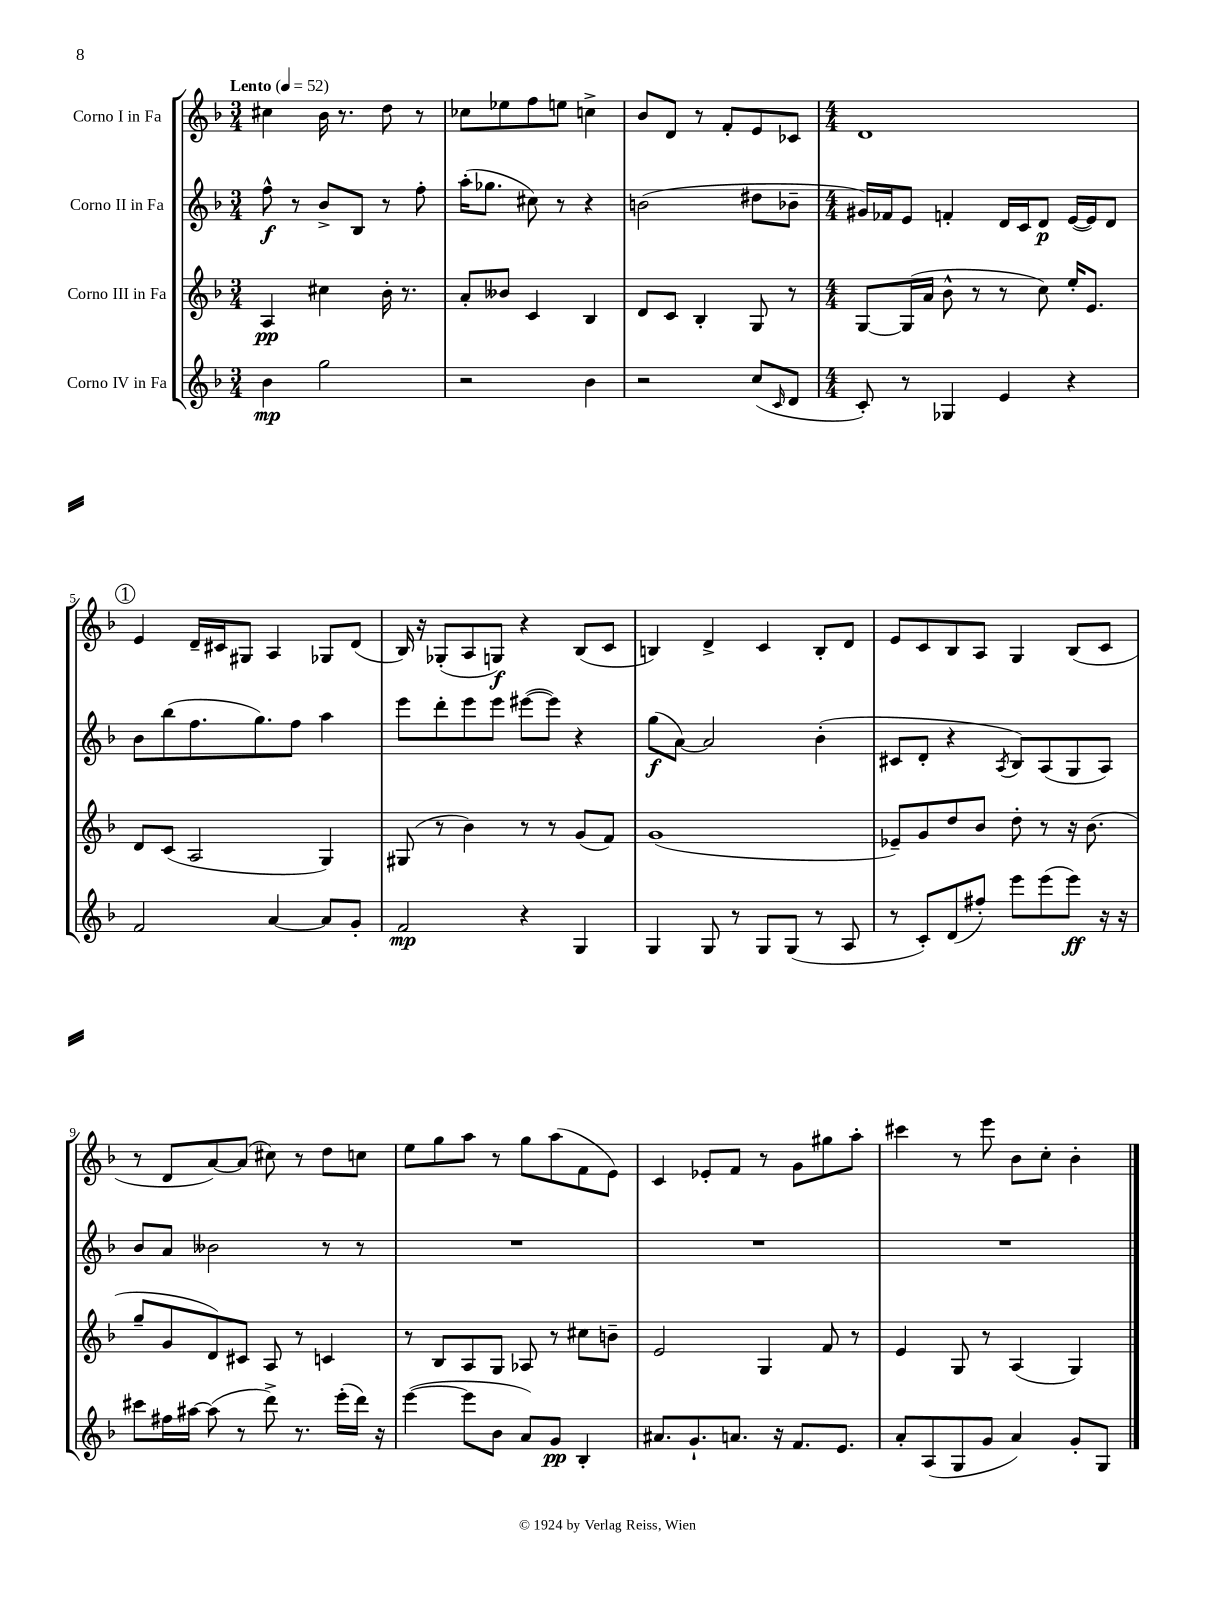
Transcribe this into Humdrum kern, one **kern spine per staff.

**kern	**kern	**kern	**kern
*staff4	*staff3	*staff2	*staff1
*clefG2	*clefG2	*clefG2	*clefG2
*k[b-]	*k[b-]	*k[b-]	*k[b-]
*M3/4	*M3/4	*M3/4	*M3/4
*MM52	*MM52	*MM52	*MM52
4b-	4A	8ff^^	4cc#
.	.	8r	.
2gg	4cc#	8b-^	16b-
.	.	.	8.r
.	.	8B-	.
.	16b-'	8r	8dd
.	8.r	.	.
.	.	8ff'	8r
=	=	=	=
2r	8a'	(16aa'	8cc-
.	.	8.gg-	.
.	8b--	.	8ee-
.	4c	8cc#)	8ff
.	.	8r	8ee
4b-	4B-	4r	4cc^
=	=	=	=
2r	8d	(2b	8b-
.	8c	.	8d
.	4B-'	.	8r
.	.	.	8f'
(8cc	8G	8dd#	8e
16qqc	.	.	.
8d	8r	8b-~	8c-
=	=	=	=
*M4/4	*M4/4	*M4/4	*M4/4
8c')	[8G	16g#)	1d
.	.	16f-	.
8r	(16G]	8e	.
.	16a	.	.
4G-	8b-^^	4f'	.
.	8r	.	.
4e	8r	16d	.
.	.	16c	.
.	8cc)	8d	.
4r	16ee'	([16e	.
.	8.e	16e])	.
.	.	8d	.
=	=	=	=
2f	8d	8b-	4e
.	(8c	(8bb-	.
.	2A	8.ff	16d~
.	.	.	16c#
.	.	.	8G#
.	.	8.gg)	.
[4a	.	.	4A
.	.	8ff	.
8a]	4G)	4aa	8G-
8g'	.	.	(8d
=	=	=	=
2f	(8G#	8eee	16B-)
.	.	.	16r
.	8r	8ddd'	(8G-'
.	4b-)	8eee	8A
.	.	8eee	8G)
4r	8r	([8eee#	4r
.	8r	8eee#])	.
4G	(8g	4r	(8B-
.	8f)	.	8c
=	=	=	=
4G	(1g	(8gg	4B)
.	.	[8a)	.
8G	.	2a]	4d^
8r	.	.	.
8G	.	.	4c
(8G	.	.	.
8r	.	(4b-'	8B'
8A	.	.	8d
=	=	=	=
8r	8e-~)	8c#	8e
8c')	8g	8d'	8c
(8d	8dd	4r	8B-
8ff#')	8b-	.	8A
.	.	8qA	.
8eee	8dd'	8B-)	4G
(8eee	8r	(8A	.
8eee)	16r	8G	(8B-
.	(8.b-	.	.
16r	.	8A)	8c
16r	.	.	.
=	=	=	=
8ccc#	8gg~	8b-	8r
16ff#	8g	8a	8d
[16aa#	.	.	.
(8aa#]	8d)	2b--	[8a)
8r	8c#	.	(8a]
8ddd^)	8A	.	8cc#)
8.r	8r	.	8r
.	4c	8r	8dd
(16eee'	.	.	.
16ddd)	.	8r	8cc
16r	.	.	.
=	=	=	=
([4eee	8r	1r	8ee
.	8B-	.	8gg
8eee]	8A	.	8aa
8b-	8G	.	8r
8a)	8A-	.	8gg
8g	8r	.	(8aa
4B-'	8cc#	.	8f
.	8b~	.	8e)
=	=	=	=
8.a#	2e	1r	4c
8.g`	.	.	.
.	.	.	8e-'
8.a	.	.	8f
.	4G	.	8r
16r	.	.	.
8.f	.	.	8g
.	8f	.	8gg#
8.e	.	.	.
.	8r	.	8aa'
=	=	=	=
8a'	4e	1r	4ccc#
(8A	.	.	.
8G	8G	.	8r
8g	8r	.	8eee
4a)	(4A	.	8b-
.	.	.	8cc'
8g'	4G)	.	4b-'
8G	.	.	.
==	==	==	==
*-	*-	*-	*-
